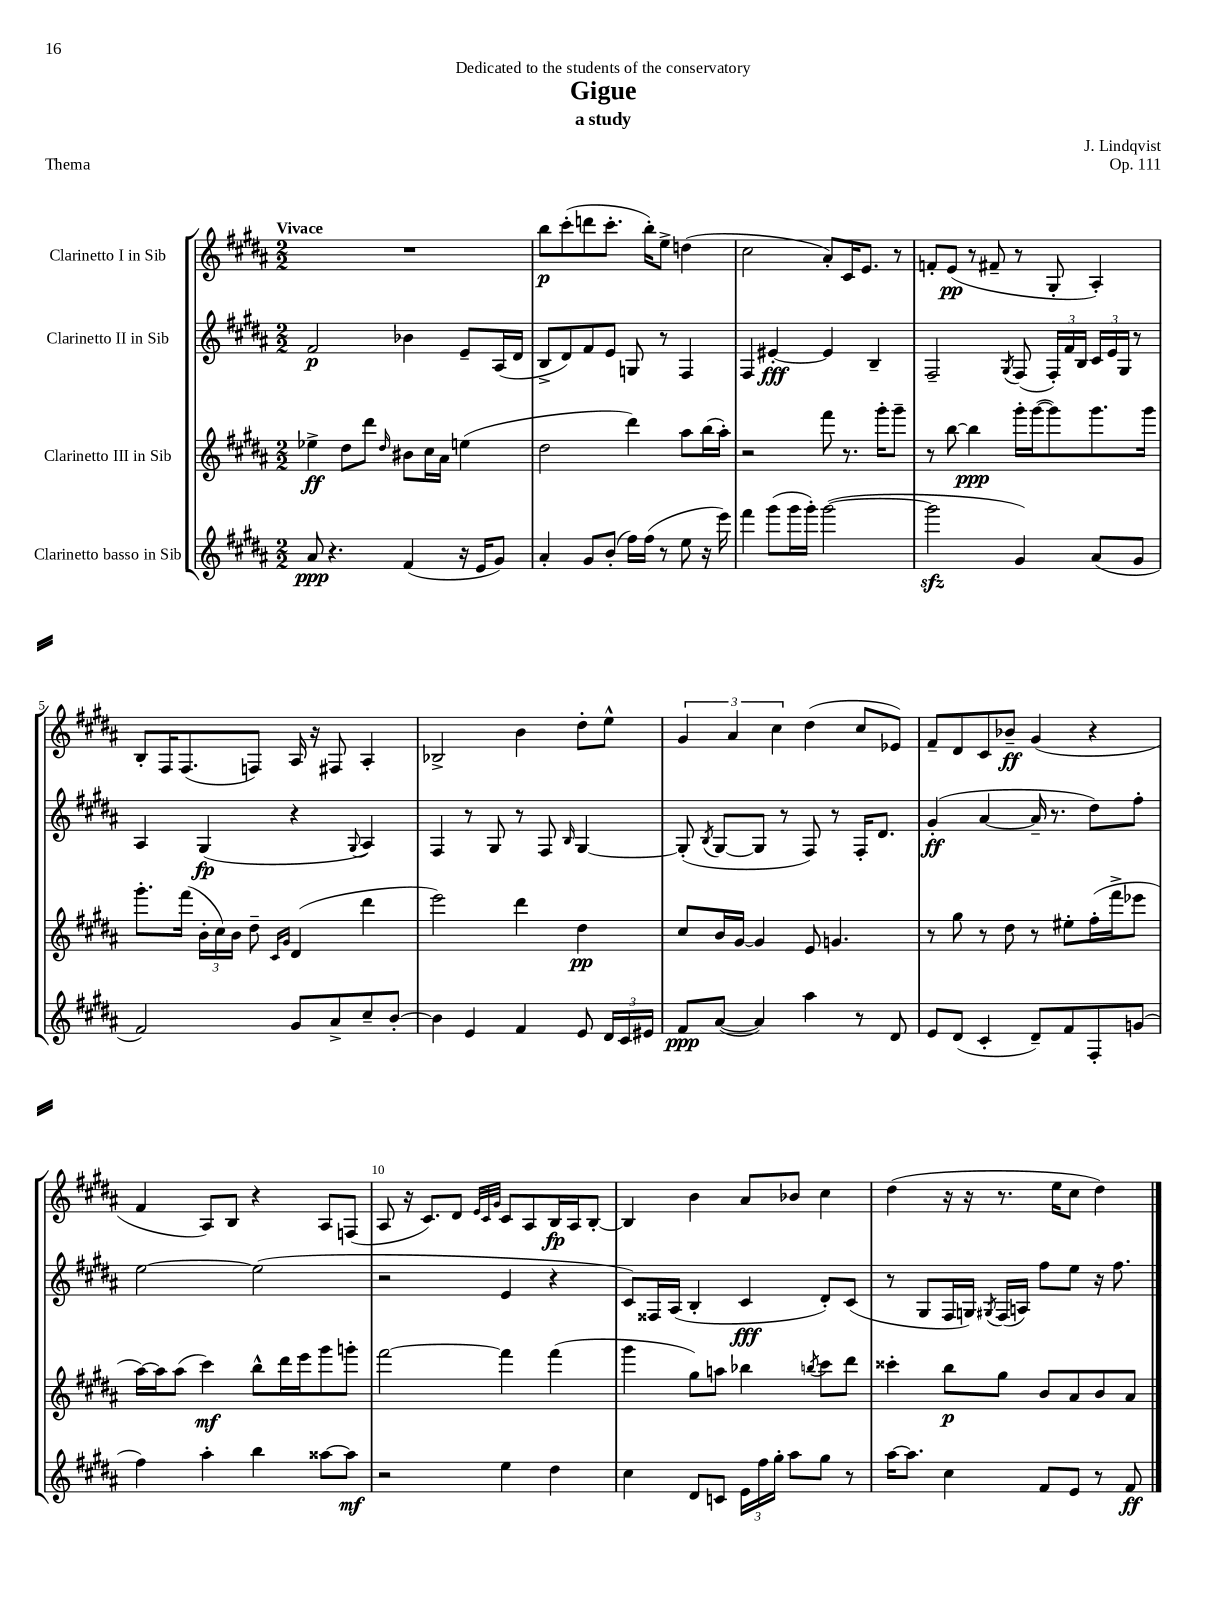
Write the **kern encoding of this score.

**kern	**kern	**kern	**kern
*staff4	*staff3	*staff2	*staff1
*clefG2	*clefG2	*clefG2	*clefG2
*k[f#c#g#d#a#]	*k[f#c#g#d#a#]	*k[f#c#g#d#a#]	*k[f#c#g#d#a#]
*M2/2	*M2/2	*M2/2	*M2/2
8a#/	4ee-^\	2f#/	1r
4.r	.	.	.
.	8dd#\L	.	.
.	8ddd#\J	.	.
.	16qqdd#/	.	.
(4f#/	8b#\L	4b-\	.
.	16cc#\L	.	.
.	16a#\JJ	.	.
16r	(4ee\	8e~/L	.
16e/LK	.	.	.
8g#/J)	.	(16A#/L	.
.	.	16d#/JJ	.
=	=	=	=
4a#'/	2dd#\	8B^/L	8bb\L
.	.	8d#/)	(8ccc#'\
8g#/L	.	8f#/	8ddd\
(8b'/J	.	8e/J	8.ccc#'\J
16ff#\LL)	4ddd#\)	8G/	.
(16ff#\JJ	.	.	16bb'\LK)
8r	.	8r	8ee^\J
8ee\	8aa#\L	4F#/	(4dd\
16r	(16bb\L	.	.
16eee\)	16aa#'\JJ)	.	.
=	=	=	=
4fff#\	2r	4F#/	2cc#\
(8ggg#\L	.	[4e#'/	.
16ggg#\L	.	.	.
16ggg#'\JJ)	.	.	.
([2ggg#\	8fff#\	4e#/]	8a#'/L)
.	8.r	.	16c#/K
.	.	.	8.e/J
.	.	4B~/	.
.	16ggg#'\LK	.	.
.	8ggg#~\J	.	8r
=	=	=	=
2ggg#\]	8r	2F#~/	8f'/L
.	[8bb\	.	(8e/J
.	4bb\]	.	8r
.	.	.	8f#~/
.	.	8qG#/	.
4g#/)	16ggg#'\LL	(8F#/	8r
.	([16ggg#\J	.	.
.	8ggg#\])	24F#'/LL)	8G#'/
.	.	24f#/	.
.	.	24B/JJ	.
(8a#/L	8.ggg#\	24c#/LL	4A#'/)
.	.	24e/	.
.	.	24G#/JJ	.
8g#/J	.	8r	.
.	16ggg#\Jk	.	.
=	=	=	=
2f#/)	8.ggg#'\L	4A#/	8B'/L
.	.	.	16F#/K
.	(16fff#\Jk	.	(8.F#/
.	24b'\LL	(4G#/	.
.	24cc#\)	.	.
.	24b\JJ	.	.
.	8dd#~\	.	8F/J)
.	16qqc#/LL	.	.
.	16qqg#/JJ	.	.
8g#/L	(4d#/	4r	16A#/
.	.	.	16r
8a#^/	.	.	8F#/
.	.	8qqG#/	.
8cc#~/	4ddd#\	4A#/)	4A#'/
[8b'/J	.	.	.
=	=	=	=
4b\]	2eee\)	4F#/	2B-^/
4e/	.	8r	.
.	.	8G#/	.
4f#/	4ddd#\	8r	4b\
.	.	8F#/	.
.	.	16qqB/	.
8e/	4dd#\	[4G#/	8dd#'\L
24d#/LL	.	.	8ee^^\J
24c#/	.	.	.
24e#/JJ	.	.	.
=	=	=	=
8f#/L	8cc#/L	(8G#'/]	6g#/
.	.	8qB/	.
([8a#/J	16b/L	[8G#/L	.
.	.	.	6a#/
.	[16g#/JJ	.	.
4a#/])	4g#/]	8G#/]J	.
.	.	.	6cc#\
.	.	8r	.
4aa#\	8e/	8F#/)	(4dd#\
.	4.g/	8r	.
8r	.	16F#'/LK	8cc#/L
.	.	8.d#/J	.
8d#/	.	.	8e-/J)
=	=	=	=
8e/L	8r	(4g#'/	8f#~/L
(8d#/J	8gg#\	.	8d#/
4c#'/	8r	[4a#/	8c#/
.	8dd#\	.	8b-~/J
8d#~/L)	8r	16a#~/]	(4g#/
.	.	8.r	.
8f#/	8ee#'\L	.	.
8F#'/	(16ff#'\L	8dd#\L)	4r
.	16fff#^\J	.	.
(8g/J	8eee-\J	8ff#'\J	.
=	=	=	=
4ff#\)	[16aa#\LL)	[2ee\	4f#/
.	16aa#\]J	.	.
.	(8aa#\J	.	.
4aa#'\	4ccc#\)	.	8A#/L)
.	.	.	8B/J
4bb\	8bb^^\L	(2ee\]	4r
.	16ddd#\L	.	.
.	16eee\J	.	.
[8aa##\L	8ggg#\	.	8A#/L
8aa##\]J	8ggg'\J	.	(8F/J
=	=	=	=
2r	[2fff#\	2r	8A#/
.	.	.	16r
.	.	.	8.c#/L)
.	.	.	8d#/J
.	.	.	32qqe/LLL
.	.	.	32qqc#/
.	.	.	32qqg#/JJJ
4ee\	4fff#\]	4e/	8c#/L
.	.	.	8A#/
4dd#\	(4fff#\	4r	16B/L
.	.	.	16A#/J
.	.	.	[8B'/J
=	=	=	=
4cc#\	4ggg#\	8c#/L)	4B/]
.	.	16F##/L	.
.	.	(16A#/JJ	.
8d#/L	8gg#\L)	4B'/	4b\
8c/J	8aa\J	.	.
24e\LL	4bb-\	4c#/	8a#/L
24ff#\	.	.	.
24gg#'\JJ	.	.	.
8aa#\L	.	.	8b-/J
.	8qbb/	.	.
8gg#\J	8ccc#\L	8d#'/L)	4cc#\
8r	8ddd#\J	(8c#/J	.
=	=	=	=
[16aa#\LK	4ccc##'\	8r	(4dd#\
8.aa#\]J	.	.	.
.	.	8G#/L	.
4cc#\	8bb\L	16F#/L	16r
.	.	16G/JJ)	16r
.	.	8qG#/	.
.	8gg#\J	(16F#/LL	8.r
.	.	16A/JJ)	.
8f#/L	8b/L	8ff#\L	.
.	.	.	16ee\LK
8e/J	8a#/	8ee\J	8cc#\J
8r	8b/	16r	4dd#\)
.	.	8.ff#\	.
8f#/	8a#/J	.	.
==	==	==	==
*-	*-	*-	*-
